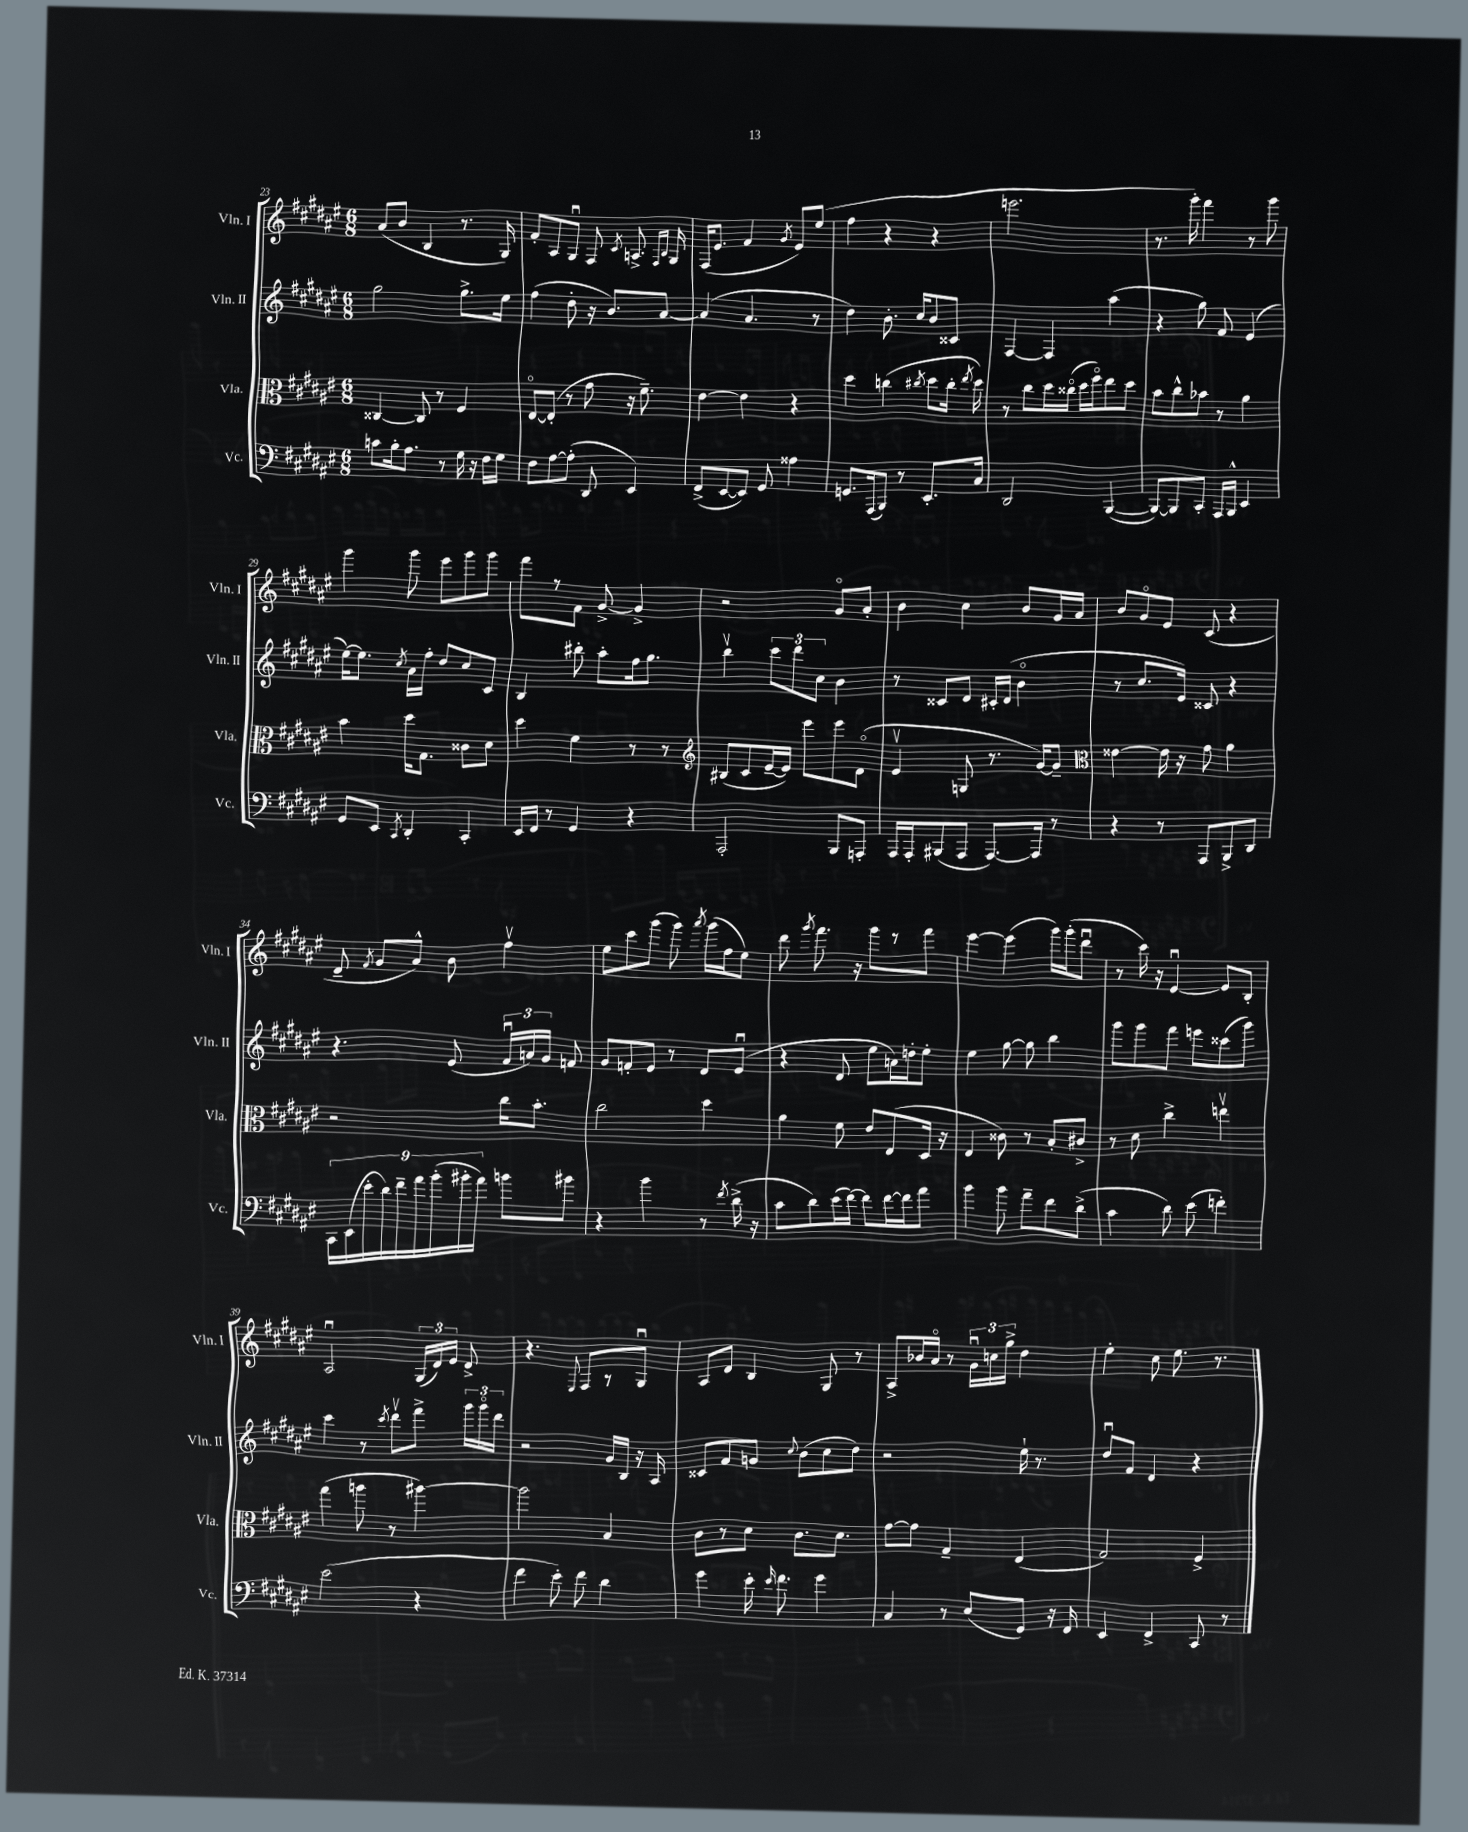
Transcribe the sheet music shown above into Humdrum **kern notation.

**kern	**kern	**kern	**kern
*part4	*part3	*part2	*part1
*staff4	*staff3	*staff2	*staff1
*I"Vc.	*I"Vla.	*I"Vln. II	*I"Vln. I
*I'Vc.	*I'Vla.	*I'Vln. II	*I'Vln. I
*clefF4	*clefC3	*clefG2	*clefG2
*k[f#c#g#d#a#e#]	*k[f#c#g#d#a#e#]	*k[f#c#g#d#a#e#]	*k[f#c#g#d#a#e#]
*M6/8	*M6/8	*M6/8	*M6/8
=23	=23	=23	=23
8cn\L	[4C##X/	2gg#\	(8a#/L
16B'\k	.	.	8b/J
8.A#\J	.	.	.
.	8C##/]	.	4B/
8r	8r	.	.
16G#\	4F#/	8.gg#^\L	8.r
16r	.	.	.
16F#\LL	.	.	.
16G#\JJ	.	16ee#\Jk	16G#/)
=24	=24	=24	=24
8F#\L	[8E#/L	(4ff#\	8f#'/L
[8A#\	(8E#'/J]	.	8A#/
(8A#'\J]	8r	8dd#'\	8G#u/J
8DD#/	8g#\	16r	8F#/
.	.	8.b/L)	.
.	.	.	8qc#/
4EE#/)	16r	.	8.An^/
.	8.f#~\)	.	.
.	.	[8a#/J	.
.	.	.	16qqF#/LL
.	.	.	16qqB/JJ
.	.	.	16G#/
=25	=25	=25	=25
(8FF#^/L	[4e#\	(4a#/]	(16F#/KL
.	.	.	8.e#/J
[8EE#/	.	.	.
8EE#/J])	4e#\]	4.a#/	4f#/
8GG#/	.	.	.
.	.	.	8qg#/
4A##X\	4r	.	8e#/L)
.	.	8r	(8ee#/J
=26	=26	=26	=26
8.GGn/L	4dd#\	4dd#\)	4ff#\
(16AAA#/k	.	.	.
8BBB/J)	(4ccn\	8.b'\	4r
8r	.	.	.
.	.	16cc#/KL	.
.	8qcc#X/	.	.
8.EE#'/L	8dd#\L	8b/	4r
.	16cc#'\Jk	8c##X/J	.
.	8qee#/	.	.
16C#/Jk	16dd#\)	.	.
=27	=27	=27	=27
2DD#/	8r	[4F#/	2.eeen\
.	8cc#\L	.	.
.	16dd#\L	4F#/]	.
.	(16cc##X\JJ	.	.
.	16dd#\LL	.	.
.	16ff#\J)	.	.
([4BBB/	8ee#\	(4aa#\	.
.	8dd#\J	.	.
=28	=28	=28	=28
8BBB/L_)	8b\L	4r	8.r
8BBB/]	8cc#^^\	.	.
.	.	.	16ggg#'\)
8CC#'/J	8b-X\J	8gg#\)	4fff#\
16AAA#/LL	8r	8f#/	.
16BBB^^/JJ	.	.	.
4EE#/	4a#\	(4e#/	8r
.	.	.	8ggg#\
!!LO:LB:g=z
=29	=29	=29	=29
8GG#/L	4b\	[16ee#\KL)	4ggg#\
.	.	8.ee#\J]	.
8EE#/J	.	.	.
8qCC#/	.	8qcc#/	.
4DD#'/	16dd#\KL	16a#\LL	8ggg#\
.	8.G#\J	16ff#'\JJ	.
.	.	8dd#/L	8eee#\L
4CC#'/	8c##X\L	8cc#/	8ggg#\
.	8d#\J	8c#/J	8ggg#\J
=30	=30	=30	=30
16EE#/LL	4dd#\	4B/	8fff#\L
16FF#/JJ	.	.	.
8r	.	.	8r
4GG#/	4f#\	8bb#X'\	8f#\J
.	.	8aa#'\L	[8g#^/
4r	8r	16ff#\k	4g#^/]
.	.	8.gg#\J	.
.	8r	.	.
=31	=31	=31	=31
*	*clefG2	*	*
2AAA#'/	(8B#X/L	4bbv\	2r
.	8c#/	.	.
.	[16e#~/L	12ccc#\L	.
.	16e#/JJ])	.	.
.	.	12ddd#\	.
.	8eee#\L	.	.
.	.	12cc#\J	.
8BBB/L	8eee#\	4b\	8g#/L
8AAAn'/J	(8d#\J	.	8a#'/J
=32	=32	=32	=32
16AAA#/LL	4e#v/	8r	4b\
16AAA#'/J	.	.	.
(8BBB#X/	.	8c##X/L	.
8AAA#/J	8Gn/	8d#/J	4cc#\
[8.AAA#/L)	8.r	16c#X'/LL	.
.	.	(16d#/JJ	.
.	.	4b\	8b/L
16AAA#/Jk]	[16g#/KL)	.	.
8r	8g#~/J]	.	16g#/L
.	.	.	16a#/JJ
=33	=33	=33	=33
*	*clefC3	*	*
4r	[4e##X\	8r	8b/L
.	.	8.cc#/L	8g#/
8r	16e##\]	.	8e#/J
.	16r	16e#/Jk)	.
8AAA#/L	8g#\	8c##X/	(8c#/
8BBB^/	4a#\	4r	4r
8DD#/J	.	.	.
!!LO:LB:g=z
=34	=34	=34	=34
18CC#\LL	2r	4.r	8d#~/
(18EE#\	.	.	.
18e#'\	.	.	.
.	.	.	8qf#/
.	.	.	8g#/L
18d#\)	.	.	.
18f#~\	.	.	.
.	.	.	8a#^^/J)
18a#\	.	.	.
(18b'\	.	.	.
.	.	(8e#/	8b\
18b#X'\	.	.	.
18a#\JJ)	.	.	.
8bn\L	16cc#\KL	24f#u/LL	4ff#v\
.	.	24an/)	.
.	8.b'\J	.	.
.	.	24g#/JJ	.
8b#X\J	.	8fn/	.
=35	=35	=35	=35
4r	2cc#\	8g#/L	8ee#\L
.	.	8fn'/	8ccc#\
4b\	.	8e#/J	(8ggg#\J
.	.	8r	8ggg#\)
.	.	.	8qaaa#/
8r	4dd#\	8d#/L	(16ggg#\LL
.	.	.	16ff#\J
8qf#/	.	.	.
(16d#^\	.	(8e#u/J	8ee#\J)
16r	.	.	.
=36	=36	=36	=36
8c#\L	4a#\	4r	8ddd#\
.	.	.	8qggg#/
8d#\)	.	.	8.fff#\
(16e#\L	8f#\	8d#/	.
[16f#\JJ)	.	.	16r
8f#\L]	8e#/L	8ee#\L	8ggg#\L
[16f#\L	(8E#/	16an\L)	8r
16f#\J]	.	16ddn'\J	.
8a#\J	16D#/Jk	8ee#'\J	8fff#\J
.	16r	.	.
=37	=37	=37	=37
4b\	4E#/	4ee#\	[4eee#\
8b\	8c##X\)	[8gg#\	(4eee#\]
8a#~\L	8r	8gg#\]	.
8f#\	8B'/L	4bb\	16ggg#\LL)
.	.	.	(16ggg#'\J
(8d#^\J	8c#X^/J	.	8ddd#u\J
=38	=38	=38	=38
4c#\	8r	8ggg#\L	8r
.	8d#\	8ggg#\	16ccc#\)
.	.	.	16r
8d#\)	4cc#^\	8fff#\J	[4e#u/
(8e#\	.	8eeen\L	.
4fn'\)	4eenv\	(8ccc##X\	8e#/L]
.	.	8ggg#\J)	8B'/J
!!LO:LB:g=z
=39	=39	=39	=39
(2e#\	(4gg#\	4ccc#\	2A#u/
.	8aan\	8r	.
.	.	8qccc#/	.
.	8r	8ddd#v\L	.
4r	[4aa#X\)	8fff#^\J	(24G#/LL
.	.	.	24d#/)
.	.	.	24e#/JJ
.	.	24ggg#\LL	8d#^/
.	.	24ggg#\	.
.	.	24ddd#\JJ	.
=40	=40	=40	=40
4f#\	2aa#\]	2r	4.r
8e#'\)	.	.	.
.	.	.	8qqE#/
8f#\	.	.	8F#/L
4d#\	4B/	16g#/LL	8r
.	.	16B/JJ	.
.	.	16r	8G#u/J
.	.	16A#/	.
=41	=41	=41	=41
4g#\	8c#\L	8c##X/L	8A#/L
.	8r	8f#/	8d#/J
16e#'\	8d#\J	8gn/J	4B/
16qqe#/	.	.	.
8.f#\	.	.	.
.	.	8qqcc#/	.
.	8.c#\L	(8b\L	.
4g#\	.	8cc#\	8G#/
.	8.d#\J	.	.
.	.	8dd#\J)	8r
=42	=42	=42	=42
4C#/	[8g#\L	2r	8A#^/L
.	8g#\J]	.	16b-X/L
.	.	.	16a#/JJ
8r	4G#~/	.	8r
(8E#/L	.	.	24g#u\LL
.	.	.	24ccn\
.	.	.	24gg#^\JJ
8GG#/J)	(4E#/	16ee#`\	4dd#\
.	.	8.r	.
16r	.	.	.
16FF#/	.	.	.
=43	=43	=43	=43
4EE#/	2G#/)	8dd#u/L	4ee#'\
.	.	8f#/J	.
4FF#^/	.	4d#/	8cc#\
.	.	.	8.ee#\
8CC#/	4F#^/	4r	.
.	.	.	8.r
8r	.	.	.
==	==	==	==
*-	*-	*-	*-
